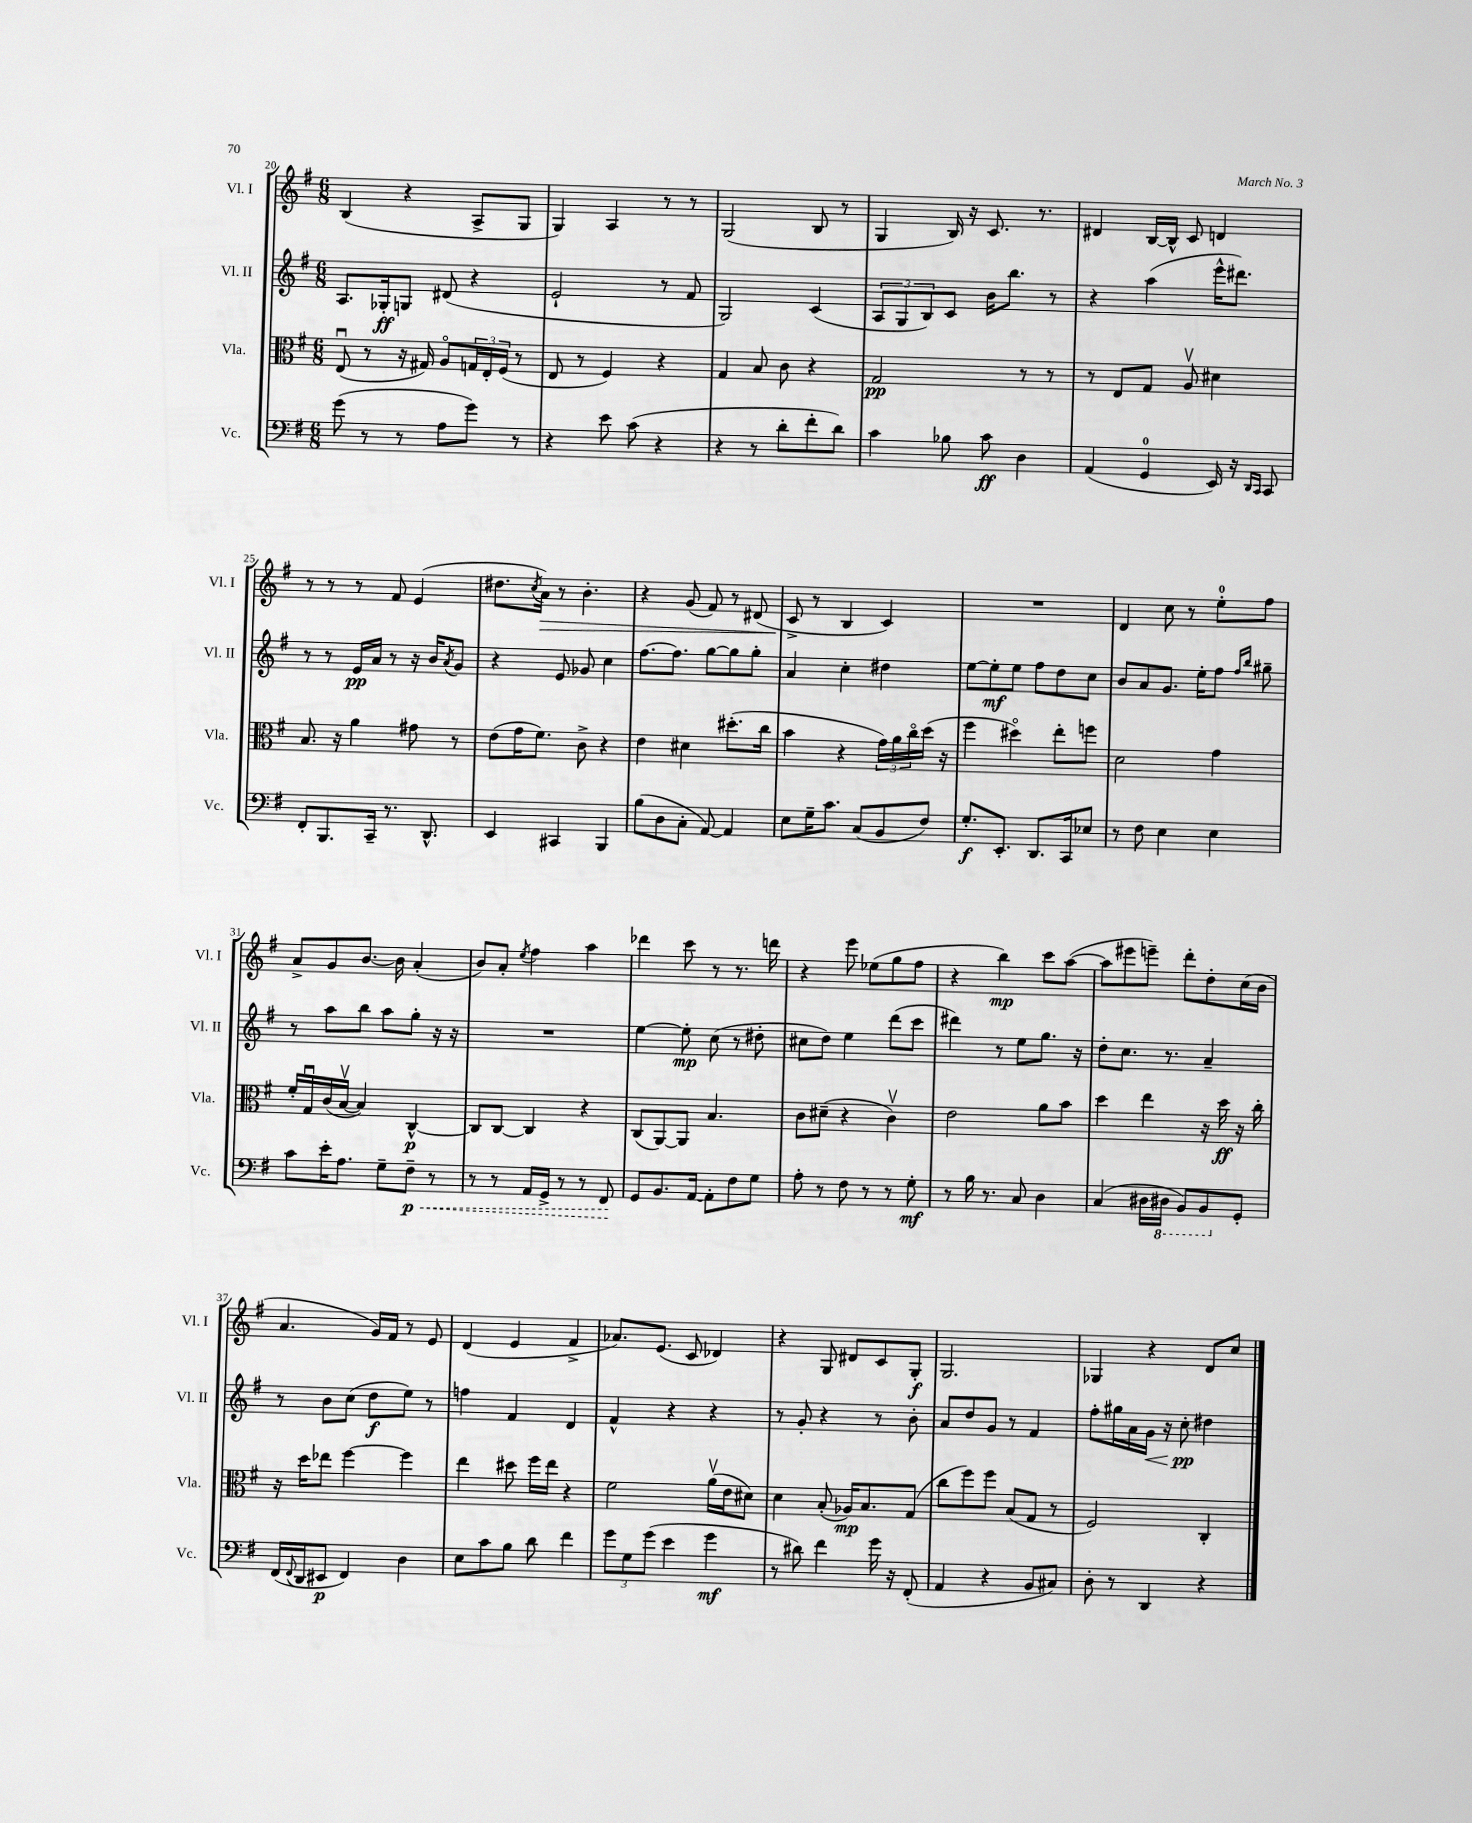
<<
\new StaffGroup <<
\new Staff = "s0" \with { instrumentName = "Vl. I" shortInstrumentName = "Vl. I" } {
    \clef treble \key g \major \numericTimeSignature \time 6/8
    b4( r4 a8-> g8 |
    g4) a4 r8 r8 |
    g2( b8 r8 |
    g4 b16) r16 c'8. r8. |
    dis'4 b16~ b16-^ c'8 d'4 |
    r8 r8 r8 fis'8 e'4( |
    dis''8. \acciaccatura { c''8 } a'16\>) r8 b'4.-. |
    r4 g'8( fis'8) r8 dis'8( |
    c'8->\! r8 b4 c'4) |
    R2. |
    d'4 c''8 r8 e''8-0-. fis''8 |
    a'8-> g'8 b'8.~ b'16 a'4-.( |
    b'8) a'8-. \acciaccatura { e''8 } fis''4 a''4 |
    des'''4 c'''8 r8 r8. d'''16 |
    r4 e'''8 ees''8( g''8 fis''8 |
    r4 b''4\mp) c'''8 a''8~( |
    a''8 eis'''8 e'''8--) d'''8-. d''8-. c''16( b'16 |
    a'4. g'16) fis'16 r8 e'8 |
    d'4( e'4 fis'4-> |
    aes'8.) e'8.( c'8 des'4) |
    r4 g8 dis'8 c'8 g8-.\f |
    g2. |
    ges4 r4 d'8 c''8 \bar "|." |
}
\new Staff = "s1" \with { instrumentName = "Vl. II" shortInstrumentName = "Vl. II" } {
    \clef treble \key g \major \numericTimeSignature \time 6/8
    a8. ges16-.\ff g8 dis'8( r4 |
    e'2-! r8 fis'8 |
    g2) c'4( |
    \tuplet 3/2 { a8 g8 b8) } c'8 b'16 b''8. r8 |
    r4 a''4( e'''16-^ dis'''8.) |
    r8 r8 e'16\pp a'16 r8 r16 b'16 \acciaccatura { a'8 } g'8 |
    r4 e'8 ges'8 c''4 |
    fis''8.~ fis''8. g''8~ g''8 g''8-. |
    a'4 c''4-. dis''4 |
    e''8~ e''8-.\mf e''8 fis''8 d''8 c''8 |
    b'8 a'8 g'8. e''16-. fis''8 \grace { fis''16 b''16 } gis''8-- |
    r8 a''8 b''8 a''8 g''8-. r16 r16 |
    R2. |
    e''4~ e''8-.\mp c''8( r8 dis''8-. |
    cis''8 d''8) e''4 d'''8( c'''8 |
    dis'''4) r8 e''8 g''8. r16 |
    d''8-. c''8. r8. a'4-- |
    r8 b'8 c''8( d''8\f e''8) r8 |
    f''4 fis'4 d'4 |
    fis'4-^ r4 r4 |
    r8 g'8-. r4 r8 b'8-. |
    a'8 d''8 g'8 r8 fis'4 |
    fis''8-. gis''16 a'16 g'16\< r16 c''8-.\pp\! dis''4 \bar "|." |
}
\new Staff = "s2" \with { instrumentName = "Vla." shortInstrumentName = "Vla." } {
    \clef alto \key g \major \numericTimeSignature \time 6/8
    e8\downbow( r8 r16 gis16) a8\flageolet \tuplet 3/2 { g16 e16-. fis16( } r8 |
    e8 r8 fis4) r4 |
    g4 b8 c'8 r4 |
    g2\pp r8 r8 |
    r8 e8 g8 a8\upbow dis'4 |
    b8. r16 a'4 gis'8 r8 |
    e'8( g'16 fis'8.) c'8-> r4 |
    e'4 dis'4 dis''8.-.( c''16 |
    b'4 r4 \tuplet 3/2 { g'16) a'16 c''16\flageolet } d''16( r16 |
    fis''4 dis''4\flageolet) e''8-. f''8 |
    d'2 g'4 |
    fis'16-. g16\downbow c'16( b16~\upbow b4) c4~-^\p |
    c8 c8~ c4 r4 |
    c8( a,8~) a,8 b4. |
    c'8 dis'8--( r4 c'4\upbow) |
    e'2 a'8 b'8 |
    d''4 e''4 r16 d''16\ff r16 c''16-. |
    r16 d''16 ees''8 fis''4~ fis''4 |
    e''4 dis''8 fis''16 e''16 r4 |
    fis'2 a'16\upbow( e'16 dis'8) |
    d'4 b8-.( aes16\mp) b8. g8( |
    c''8 fis''8) fis''8 b8( g8 r8 |
    fis2) c4-. \bar "|." |
}
\new Staff = "s3" \with { instrumentName = "Vc." shortInstrumentName = "Vc." } {
    \clef bass \key g \major \numericTimeSignature \time 6/8
    g'8( r8 r8 a8 g'8) r8 |
    r4 e'8 c'8( r4 |
    r4 r8 d'8-. fis'8-. d'8) |
    c'4 bes8 c'8\ff d4 |
    a,4( g,4-0 e,16) r16 \grace { d,16 c,16 } c,8 |
    fis,8-. b,,8. c,16-- r8. d,8.-^ |
    e,4 cis,4 b,,4 |
    b8( d8 c8-. a,8~) a,4 |
    e8 g16-- c'8. c8( b,8 fis8) |
    g8.-.\f e,8.-. d,8. c,16 ees8 |
    r8 fis8 e4 e4 |
    c'8 e'16-. a8. g8-- \once \override Hairpin.style = #'dashed-line fis8--\p\< r8 |
    r8 r8 a,16 g,16-> r8 r8 fis,8\! |
    g,8 b,8. a,16~ a,8-. fis8 g8 |
    a8-. r8 fis8 r8 r8 g8-.\mf |
    r8 b16 r8. c8 d4 |
    c4( dis16 \ottava #-1 dis,16 b,,8) b,,8 \ottava #0 g,8-. |
    fis,16( \appoggiatura { fis,8 } d,16 eis,8\p fis,4) d4 |
    e8 c'8 b8 d'8 fis'4 |
    \tuplet 3/2 { g'8 g8 g'8( } e'4 g'4\mf |
    r8 dis'8) fis'4 g'16 r16 fis,8-.( |
    a,4 r4 b,8 cis8) |
    d8-. r8 d,4 r4 \bar "|." |
}
>>
>>
\layout { \context { \Score currentBarNumber = #20 } }
